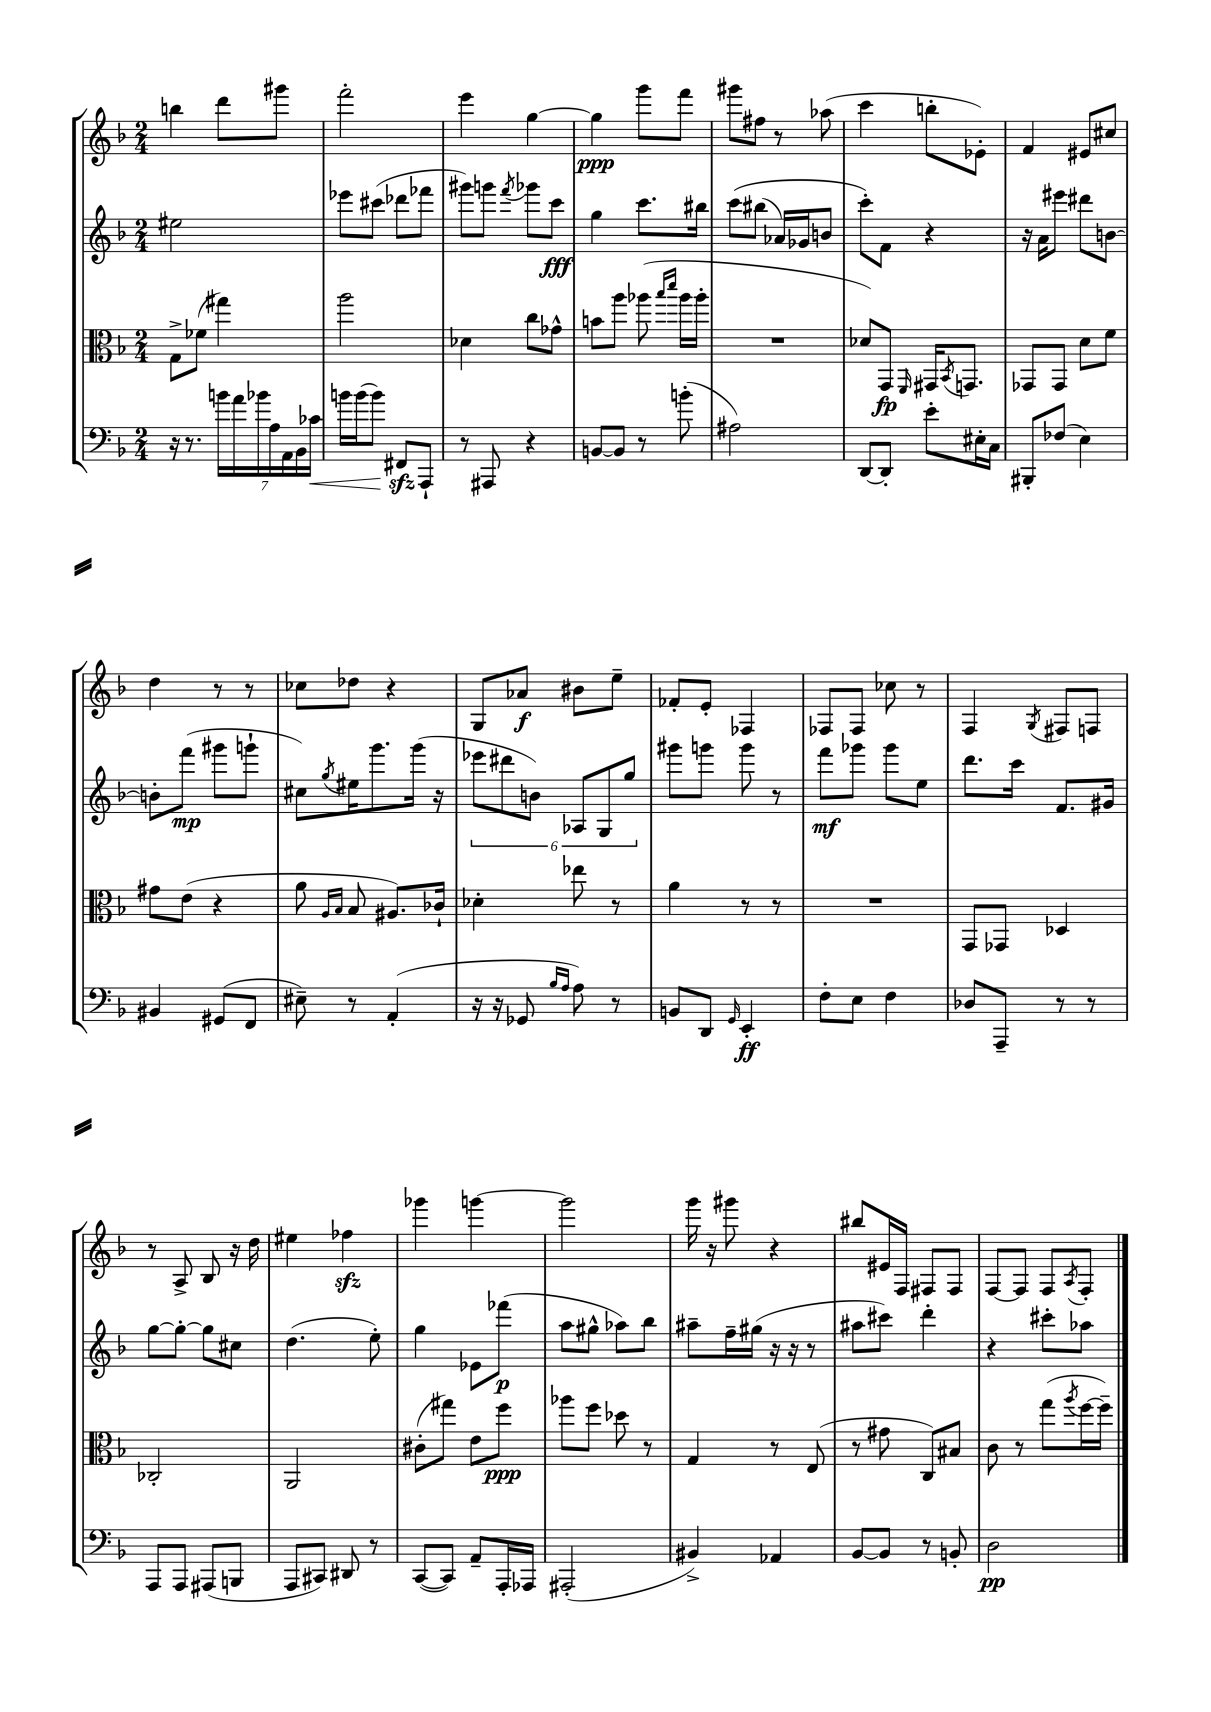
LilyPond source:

<<
\new StaffGroup <<
\new Staff = "s0" {
    \clef treble \key f \major \numericTimeSignature \time 2/4
    b''4 d'''8 gis'''8 |
    f'''2-. |
    e'''4 g''4~ |
    g''4\ppp g'''8 f'''8 |
    gis'''8 fis''8 r8 aes''8( |
    c'''4 b''8-. ees'8-.) |
    f'4 eis'8 cis''8 |
    d''4 r8 r8 |
    ces''8 des''8 r4 |
    g8 aes'8\f bis'8 e''8-- |
    fes'8-. e'8-. fes4 |
    fes8 fes8 ces''8 r8 |
    f4 \acciaccatura { g8 } fis8 f8 |
    r8 a8-> bes8 r16 d''16 |
    eis''4 fes''4\sfz |
    ges'''4 g'''4~ |
    g'''2 |
    g'''16 r16 gis'''8 r4 |
    bis''8 eis'16 f16 fis8 fis8 |
    f8~ f8 f8 \acciaccatura { a8 } f8-. \bar "|." |
}
\new Staff = "s1" {
    \clef treble \key f \major \numericTimeSignature \time 2/4
    eis''2 |
    ees'''8 cis'''8( des'''8 fes'''8 |
    gis'''8) g'''8 \acciaccatura { f'''8 } ges'''8 c'''8\fff |
    g''4 c'''8. bis''16 |
    c'''8\( bis''8( aes'16) ges'16 b'8 |
    c'''8-.\) f'8 r4 |
    r16 a'16 eis'''8 dis'''8 b'8~ |
    b'8-. f'''8\mp( gis'''8 g'''8-! |
    cis''8) \acciaccatura { g''8 } eis''16 g'''8. g'''16( r16 |
    \tuplet 6/4 { ees'''8 dis'''8 b'8) aes8 g8 g''8 } |
    gis'''8 g'''8 g'''8 r8 |
    f'''8\mf ges'''8 ges'''8 e''8 |
    d'''8. c'''16 f'8. gis'16 |
    g''8~ g''8~-. g''8 cis''8 |
    d''4.( e''8-.) |
    g''4 ees'8 fes'''8\p( |
    a''8 gis''8-^ aes''8) bes''8 |
    ais''8-- f''16-- gis''16( r16 r16 r8 |
    ais''8 cis'''8) d'''4-. |
    r4 cis'''8-. aes''8 \bar "|." |
}
\new Staff = "s2" {
    \clef alto \key f \major \numericTimeSignature \time 2/4
    g8-> fes'8( gis''4) |
    a''2 |
    des'4 c''8 ges'8-^ |
    b'8 a''8 aes''8( \grace { bes''16 d'''16 } aes''16 aes''16-. |
    R2 |
    des'8) g,8\fp \grace { f,16 } gis,16 \acciaccatura { bes,8 } g,8. |
    ges,8 ges,8 d'8 f'8 |
    gis'8 e'8( r4 |
    a'8 \grace { a16 bes16 } bes8 ais8.) ces'16-! |
    des'4-. ees''8 r8 |
    a'4 r8 r8 |
    R2 |
    g,8 ges,8 des4 |
    ces2-. |
    a,2 |
    cis'8-.( gis''8) e'8 f''8\ppp |
    aes''8 f''8 des''8 r8 |
    g4 r8 e8( |
    r8 gis'8 c8) bis8 |
    c'8 r8 g''8( \acciaccatura { a''8 } f''16~ f''16--) \bar "|." |
}
\new Staff = "s3" {
    \clef bass \key f \major \numericTimeSignature \time 2/4
    r16 r8. \tuplet 7/4 { b'16 a'16 bes'16 a16 a,16 bes,16 ces'16\< } |
    b'16 b'16( b'8) fis,8\sfz\! a,,8-! |
    r8 ais,,8 r4 |
    b,8~ b,8 r8 b'8-.( |
    ais2) |
    d,8~ d,8-. e'8-. eis16-. c16 |
    bis,,8-. fes8( e4) |
    bis,4 gis,8( f,8 |
    eis8--) r8 a,4-.( |
    r16 r16 ges,8 \grace { bes16 a16 } a8) r8 |
    b,8 d,8 \grace { g,16 } e,4-.\ff |
    f8-. e8 f4 |
    des8 a,,8-- r8 r8 |
    a,,8 a,,8 ais,,8( b,,8 |
    a,,8 cis,8) dis,8 r8 |
    c,8~( c,8) a,8-- a,,16-. aes,,16 |
    ais,,2-.( |
    bis,4->) aes,4 |
    bes,8~ bes,8 r8 b,8-. |
    d2\pp \bar "|." |
}
>>
>>
\layout { \context { \Score \remove "Bar_number_engraver" } }
